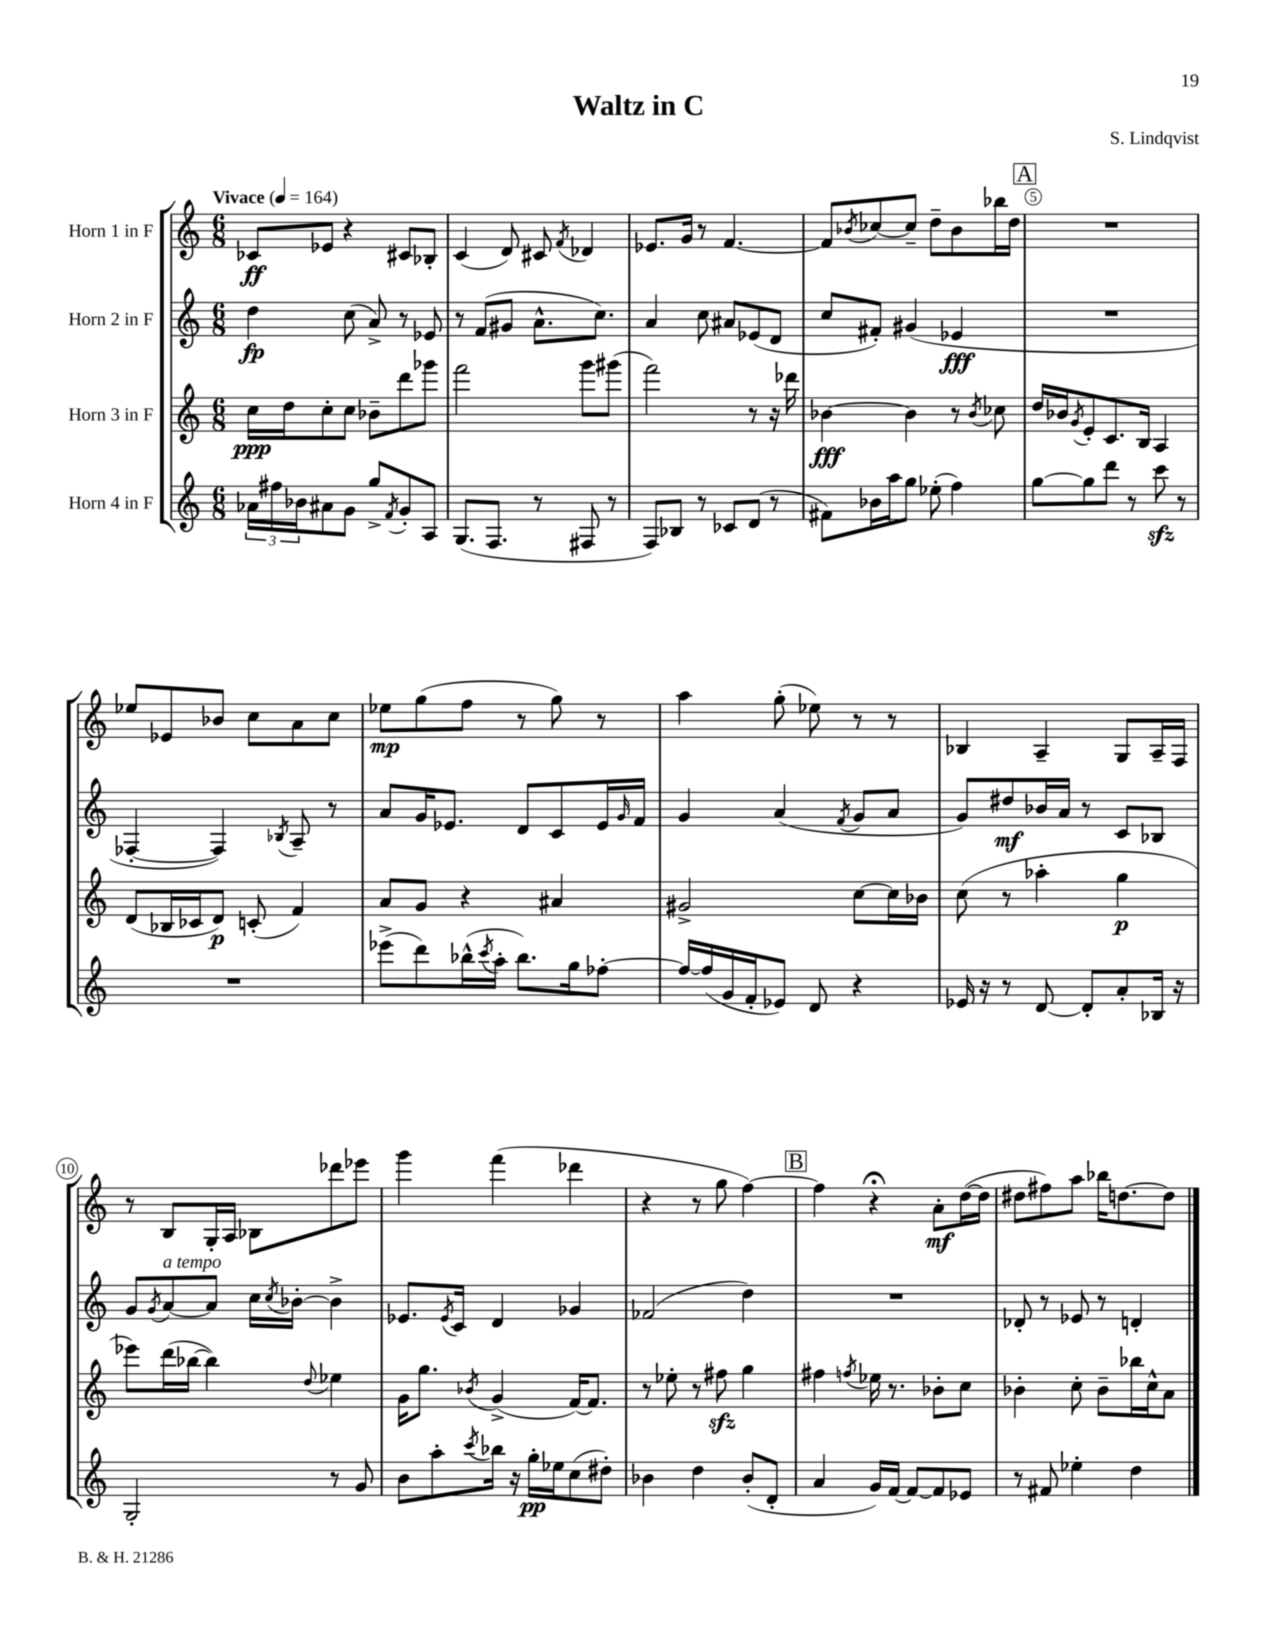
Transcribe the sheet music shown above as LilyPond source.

\header { title = "Waltz in C" composer = "S. Lindqvist" }
<<
\new StaffGroup <<
\new Staff = "s0" \with { instrumentName = "Horn 1 in F" } {
    \clef treble \key c \major \numericTimeSignature \time 6/8 \tempo "Vivace" 4 = 164
    ces'8\ff ees'8 r4 cis'8 bes8-. |
    c'4( d'8) cis'8 \acciaccatura { f'8 } des'4 |
    ees'8. g'16 r8 f'4.~ |
    f'8 \acciaccatura { bes'8 } ces''8~ ces''8-- d''8-- bes'8 bes''16 d''16 |
    \mark \markup { \box "A" } R2. |
    ees''8 ees'8 bes'8 c''8 a'8 c''8 |
    ees''8\mp g''8( f''8 r8 g''8) r8 |
    a''4 g''8-.( ees''8) r8 r8 |
    bes4 a4-- g8 a16-- f16 |
    r8 b8 g16-. a16 bes8 des'''8 ees'''8 |
    g'''4 f'''4( des'''4 |
    r4 r8 g''8 f''4~) |
    \mark \markup { \box "B" } f''4 r4\fermata a'8-.\mf d''16~( d''16 |
    dis''8 fis''8) a''8 bes''16 d''8.~ d''8 \bar "|." |
}
\new Staff = "s1" \with { instrumentName = "Horn 2 in F" } {
    \clef treble \key c \major \numericTimeSignature \time 6/8
    d''4\fp c''8( a'8->) r8 ees'8 |
    r8 f'8( gis'8 a'8.-^ c''8.) |
    a'4 c''8 ais'8 ees'8( d'8 |
    c''8 fis'8-.) gis'4( ees'4\fff |
    \mark \markup { \box "A" } R2. |
    fes4~-. fes4) \acciaccatura { bes8 } a8-- r8 |
    a'8 g'16 ees'8. d'8 c'8 ees'16 \grace { g'16 } f'16 |
    g'4 a'4( \acciaccatura { f'8 } g'8 a'8 |
    g'8) dis''8\mf bes'16 a'16 r8 c'8 bes8 |
    g'8 \acciaccatura { g'8 } a'8~^\markup { \italic "a tempo" } a'8 c''16 \acciaccatura { c''8 } bes'16~-. bes'4-> |
    ees'8. \acciaccatura { ees'8 } c'16 d'4 ges'4 |
    fes'2( d''4) |
    \mark \markup { \box "B" } R2. |
    des'8-. r8 ees'8 r8 d'4-. \bar "|." |
}
\new Staff = "s2" \with { instrumentName = "Horn 3 in F" } {
    \clef treble \key c \major \numericTimeSignature \time 6/8
    c''16\ppp d''16 c''8-. c''8 bes'8-- d'''8 ges'''8 |
    f'''2 g'''8 gis'''8( |
    f'''2) r8 r16 des'''16 |
    bes'4~\fff bes'4 r8 \acciaccatura { bes'8 } ces''8 |
    \mark \markup { \box "A" } d''16 bes'16 \acciaccatura { g'8 } e'8-. c'8. b16 a4 |
    d'8( bes16 ces'16 d'8\p) c'8-.( f'4) |
    a'8 g'8 r4 ais'4 |
    gis'2-> c''8~ c''16 bes'16 |
    c''8( r8 aes''4-. g''4\p |
    ees'''8) d'''16( bes''16~ bes''4) \appoggiatura { d''8 } ees''4 |
    g'16 g''8. \acciaccatura { bes'8 } g'4->( f'16~) f'8. |
    r8 ees''8-. r8 fis''8\sfz g''4 |
    \mark \markup { \box "B" } fis''4 \acciaccatura { f''8 } ees''16 r8. bes'8-. c''8 |
    bes'4-. c''8-. bes'8-- bes''16 c''16-^ a'8 \bar "|." |
}
\new Staff = "s3" \with { instrumentName = "Horn 4 in F" } {
    \clef treble \key c \major \numericTimeSignature \time 6/8
    \tuplet 3/2 { aes'16 fis''16 bes'16 } ais'8 g'8 g''8-> \acciaccatura { f'8 } g'8-. a8 |
    g8.( f8. r8 fis8 r8 |
    f8) bes8 r8 ces'8 d'8( r8 |
    fis'8) bes'16 a''16 g''8 ees''8-.( f''4) |
    \mark \markup { \box "A" } g''8~ g''8 d'''8 r8 c'''8\sfz r8 |
    R2. |
    ees'''8->( d'''8) bes''16-^( \acciaccatura { c'''8 } a''16-. bes''8.) g''16 fes''8~-. |
    fes''16~ fes''16( g'16 f'16-. ees'8) d'8 r4 |
    ees'16 r16 r8 d'8~ d'8-. a'8-. bes16 r16 |
    g2-. r8 g'8 |
    b'8 a''8-. \acciaccatura { c'''8 } bes''16 r16 g''16-.\pp ees''16 c''8( dis''8-.) |
    bes'4 d''4 bes'8-.( d'8-. |
    \mark \markup { \box "B" } a'4 g'16) f'16~ f'8~ f'8 ees'8 |
    r8 fis'8 ees''4-. d''4 \bar "|." |
}
>>
>>
\layout { \context { \Score \override BarNumber.break-visibility = ##(#f #t #t) barNumberVisibility = #(every-nth-bar-number-visible 5) \override BarNumber.stencil = #(make-stencil-circler 0.1 0.3 ly:text-interface::print) } }
